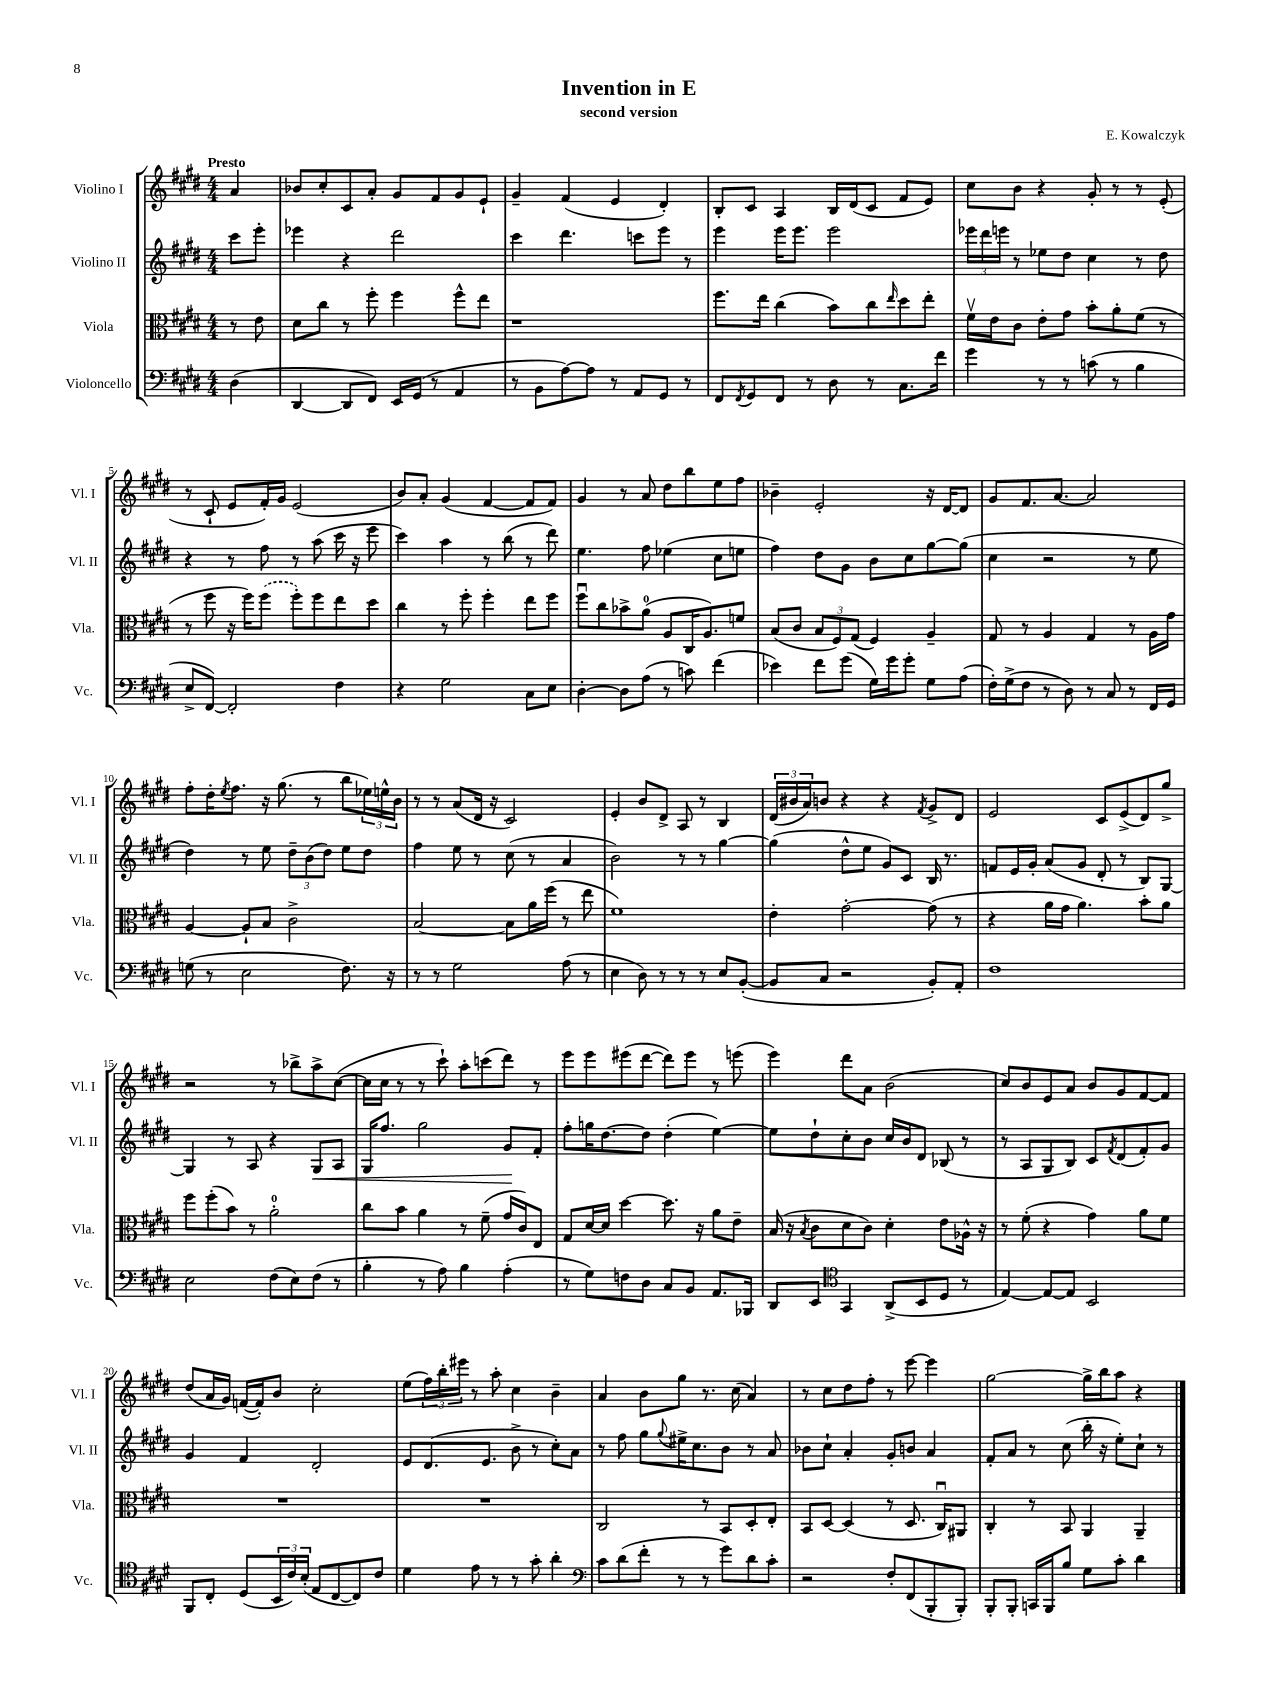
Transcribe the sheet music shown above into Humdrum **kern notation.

**kern	**kern	**kern	**kern
*staff4	*staff3	*staff2	*staff1
*clefF4	*clefC3	*clefG2	*clefG2
*k[f#c#g#d#]	*k[f#c#g#d#]	*k[f#c#g#d#]	*k[f#c#g#d#]
*M4/4	*M4/4	*M4/4	*M4/4
(4D#	8r	8ccc#	4a
.	8e	8eee'	.
=	=	=	=
[4DD#	8d#	4eee-	8b-
.	8cc#	.	8cc#'
8DD#]	8r	4r	8c#
8FF#)	8ff#'	.	8a'
16EE	4ff#	2ddd#	8g#
(16GG#	.	.	.
8r	.	.	8f#
4AA	8ff#^^	.	8g#
.	8ee	.	8e`
=	=	=	=
8r	1r	4ccc#	4g#~
8BB	.	.	.
[8A)	.	4.ddd#	(4f#
8A]	.	.	.
8r	.	.	4e
8AA	.	8ccc	.
8GG#	.	8eee	4d#')
8r	.	8r	.
=	=	=	=
8FF#	8.ff#	4eee	8B'
8qFF#	.	.	.
8GG#	.	.	8c#
.	16ee	.	.
8FF#	(4cc#	16eee	4A
.	.	8.eee	.
8r	.	.	.
8D#	8b)	2eee	16B
.	.	.	(16d#
8r	8cc#	.	8c#
.	16qqee	.	.
8.C#	8dd#	.	8f#
.	8ee'	.	8e)
16f#	.	.	.
=	=	=	=
4g#	16f#v	24eee-	8cc#
.	.	24ddd#	.
.	16e	.	.
.	.	24eee	.
.	8c#	8r	8b
8r	8e'	8ee-	4r
8r	8g#	8dd#	.
(8c	8b'	4cc#	8g#'
8r	8a'	.	8r
4B	(8f#	8r	8r
.	8r	8dd#	(8e'
=	=	=	=
8E^	8r	4r	8r
[8FF#)	8ff#	.	8c#`
2FF#']	16r	8r	8e
.	16ff#)	.	.
.	(8ff#	8ff#	16f#')
.	.	.	16g#
.	8ff#')	8r	(2e
.	8ff#	(8aa	.
4F#	8ee	16ccc#	.
.	.	16r	.
.	8dd#	8eee	.
=	=	=	=
4r	4cc#	4ccc#)	8b)
.	.	.	8a'
2G#	8r	4aa	(4g#
.	8ff#'	.	.
.	4ff#'	8r	[4f#
.	.	(8bb	.
8C#	8ee	8r	8f#]
8E	8ff#	8ddd#)	8f#)
=	=	=	=
[4D#'	8ff#u	4.ee	4g#
.	8cc#	.	.
8D#]	8b-^	.	8r
(8A	(8a	8ff#	8a
8r	8A	(4ee-	8dd#
8c)	16C#	.	8bb
.	8.A)	.	.
(4f#	.	8cc#	8ee
.	8f	8ee	8ff#
=	=	=	=
4e-)	(8B	4ff#)	4b-~
.	8c#	.	.
8f#	12B	8dd#	2e'
.	12F#)	.	.
(8g#	.	8g#	.
.	(12G#	.	.
16G#)	4F#)	8b	.
16g#	.	.	.
8g#'	.	8cc#	.
8G#	4A~	[8gg#	16r
.	.	.	[16d#
(8A	.	(8gg#]	8d#]
=	=	=	=
16F#')	8G#	4cc#	8g#
(16G#^	.	.	.
8F#	8r	.	8.f#
8r	4A	2r	.
.	.	.	[8.a
8D#)	.	.	.
8r	4G#	.	2a]
8C#	.	.	.
8r	8r	8r	.
16FF#	16A	8ee	.
16GG#	16g#	.	.
=	=	=	=
(8G	[4A	4dd#)	8ff#'
8r	.	.	16dd#'
.	.	.	8qee
.	.	.	8.ff#
2E	8A`]	8r	.
.	8B	8ee	16r
.	.	.	(8.gg#
.	2c#^	12dd#~	.
.	.	(12b	.
.	.	.	8r
.	.	12dd#)	.
8.F#)	.	8ee	8bb
.	.	8dd#	24ee-)
.	.	.	24ee^^
16r	.	.	.
.	.	.	24b
=	=	=	=
8r	[2B	4ff#	8r
8r	.	.	8r
2G#	.	8ee	(8a
.	.	8r	16d#
.	.	.	16r
.	8B]	(8cc#	2c#)
.	16a	8r	.
.	(16ff#	.	.
(8A	8r	4a	.
8r	8ee	.	.
=	=	=	=
4E	1f#)	2b)	4e'
8D#)	.	.	8b
8r	.	.	8d#^
8r	.	8r	8A
8r	.	8r	8r
8E	.	[4gg#	4B
([8BB'	.	.	.
=	=	=	=
8BB]	4e'	(4gg#]	(24d#
.	.	.	24b#
.	.	.	24a)
8C#	.	.	8b
2r	[2g#'	8dd#^^	4r
.	.	8ee	.
.	.	8g#)	4r
.	.	8c#	.
.	.	.	8qf#
8BB')	(8g#]	16B	8g#^
.	.	8.r	.
8AA'	8r	.	8d#
=	=	=	=
1F#	4r	8f	2e
.	.	16e	.
.	.	16g#'	.
.	16a	(8a	.
.	16g#	.	.
.	4.a)	8g#	.
.	.	8d#'	8c#
.	.	8r	(8e^
.	8b'	8B)	8d#)
.	8a	[8G#	8gg#^
=	=	=	=
2E	8ff#	4G#]	2r
.	(8ff#'	.	.
.	8b)	8r	.
.	8r	8A	.
(8F#	2a'	4r	8r
8E)	.	.	8bb-^
(8F#	.	8G#	8aa^
8r	.	8A	([8cc#
=	=	=	=
4B'	8cc#	16G#	16cc#]
.	.	8.ff#	16cc#
.	8b	.	8r
8r	4a	2gg#	8r
8A)	.	.	8ccc#`)
4B	8r	.	8aa'
.	(8f#~	.	(8ccc
(4A'	16g#	8g#	8ddd#)
.	16c#)	.	.
.	8E	8f#'	8r
=	=	=	=
8r	8G#	8ff#'	8eee
8G#)	[16d#	16gg	8eee
.	16d#]	[8.dd#	.
8F	[4dd#	.	(8eee#
8D#	.	8dd#]	[8ddd#
8C#	8.dd#]	(4dd#'	8ddd#])
8BB	.	.	8eee#
.	16r	.	.
8.AA	8a	[4ee)	8r
.	8e~	.	(8eee
16BBB-	.	.	.
=	=	=	=
8DD#	(16B	8ee]	4eee)
.	16r	.	.
.	8qB	.	.
8EE	8c#	8dd#`	.
*clefC4	*	*	*
4GG#	8d#	8cc#'	8ddd#
.	8c#)	8b	8a
(8AA^	4d#'	16cc#	(2b
.	.	16b	.
8BB	.	8d#	.
8D#	8e	(8B-	.
8r	16A-^^	8r	.
.	16r	.	.
=	=	=	=
[4E)	8r	8r	8cc#)
.	(8f#'	8A	8b
8E_	4r	8G#	8e
8E]	.	8B)	8a
2BB	4g#)	8c#	8b
.	.	8qf#	.
.	.	(8d#	8g#
.	8a	8f#')	[8f#
.	8f#	8g#	8f#]
=	=	=	=
8FF#	1r	4g#	(8dd#
8C#'	.	.	16a
.	.	.	16g#)
(8D#	.	4f#	([16f
.	.	.	16f'])
24BB	.	.	8b
24c#)	.	.	.
(24B'	.	.	.
8E	.	2d#'	2cc#'
[8C#	.	.	.
8C#])	.	.	.
8c#	.	.	.
=	=	=	=
4d#	1r	8e	(8ee
.	.	(8.d#	24ff#)
.	.	.	24bb'
.	.	.	24eee#
8e	.	.	8r
.	.	8.e	.
8r	.	.	8aa'
8r	.	8b^	4cc#
8g#'	.	8r	.
4a'	.	8cc#')	4b~
.	.	8a	.
=	=	=	=
*clefF4	*	*	*
8c#	2C#	8r	4a
(8d#	.	8ff#	.
8f#'	.	8gg#	8b
.	.	8qqgg#	.
8r	.	16ee#^	8gg#
.	.	8.cc#	.
8r	8r	.	8.r
8g#)	8BB	8b	.
.	.	.	(16cc#
8d#	8D#'	8r	4a)
8c#'	8E'	8a	.
=	=	=	=
2r	8BB	8b-	8r
.	[8D#	8cc#`	8cc#
.	(4D#]	4a'	8dd#
.	.	.	8ff#'
8F#'	8r	8g#'	8r
(8FF#	8.D#	8b	[8eee
8BBB'	.	4a	4eee]
.	16C#u)	.	.
8BBB')	8AA#	.	.
=	=	=	=
8BBB'	4C#'	8f#'	[2gg#
8BBB'	.	8a	.
16CC	8r	8r	.
16BBB	.	.	.
8B	8BB	(8cc#	.
8G#	4AA	16bb'	16gg#^]
.	.	16r	16bb
8c#'	.	8ee')	8aa
4d#	4AA~	8cc#`	4r
.	.	8r	.
==	==	==	==
*-	*-	*-	*-
